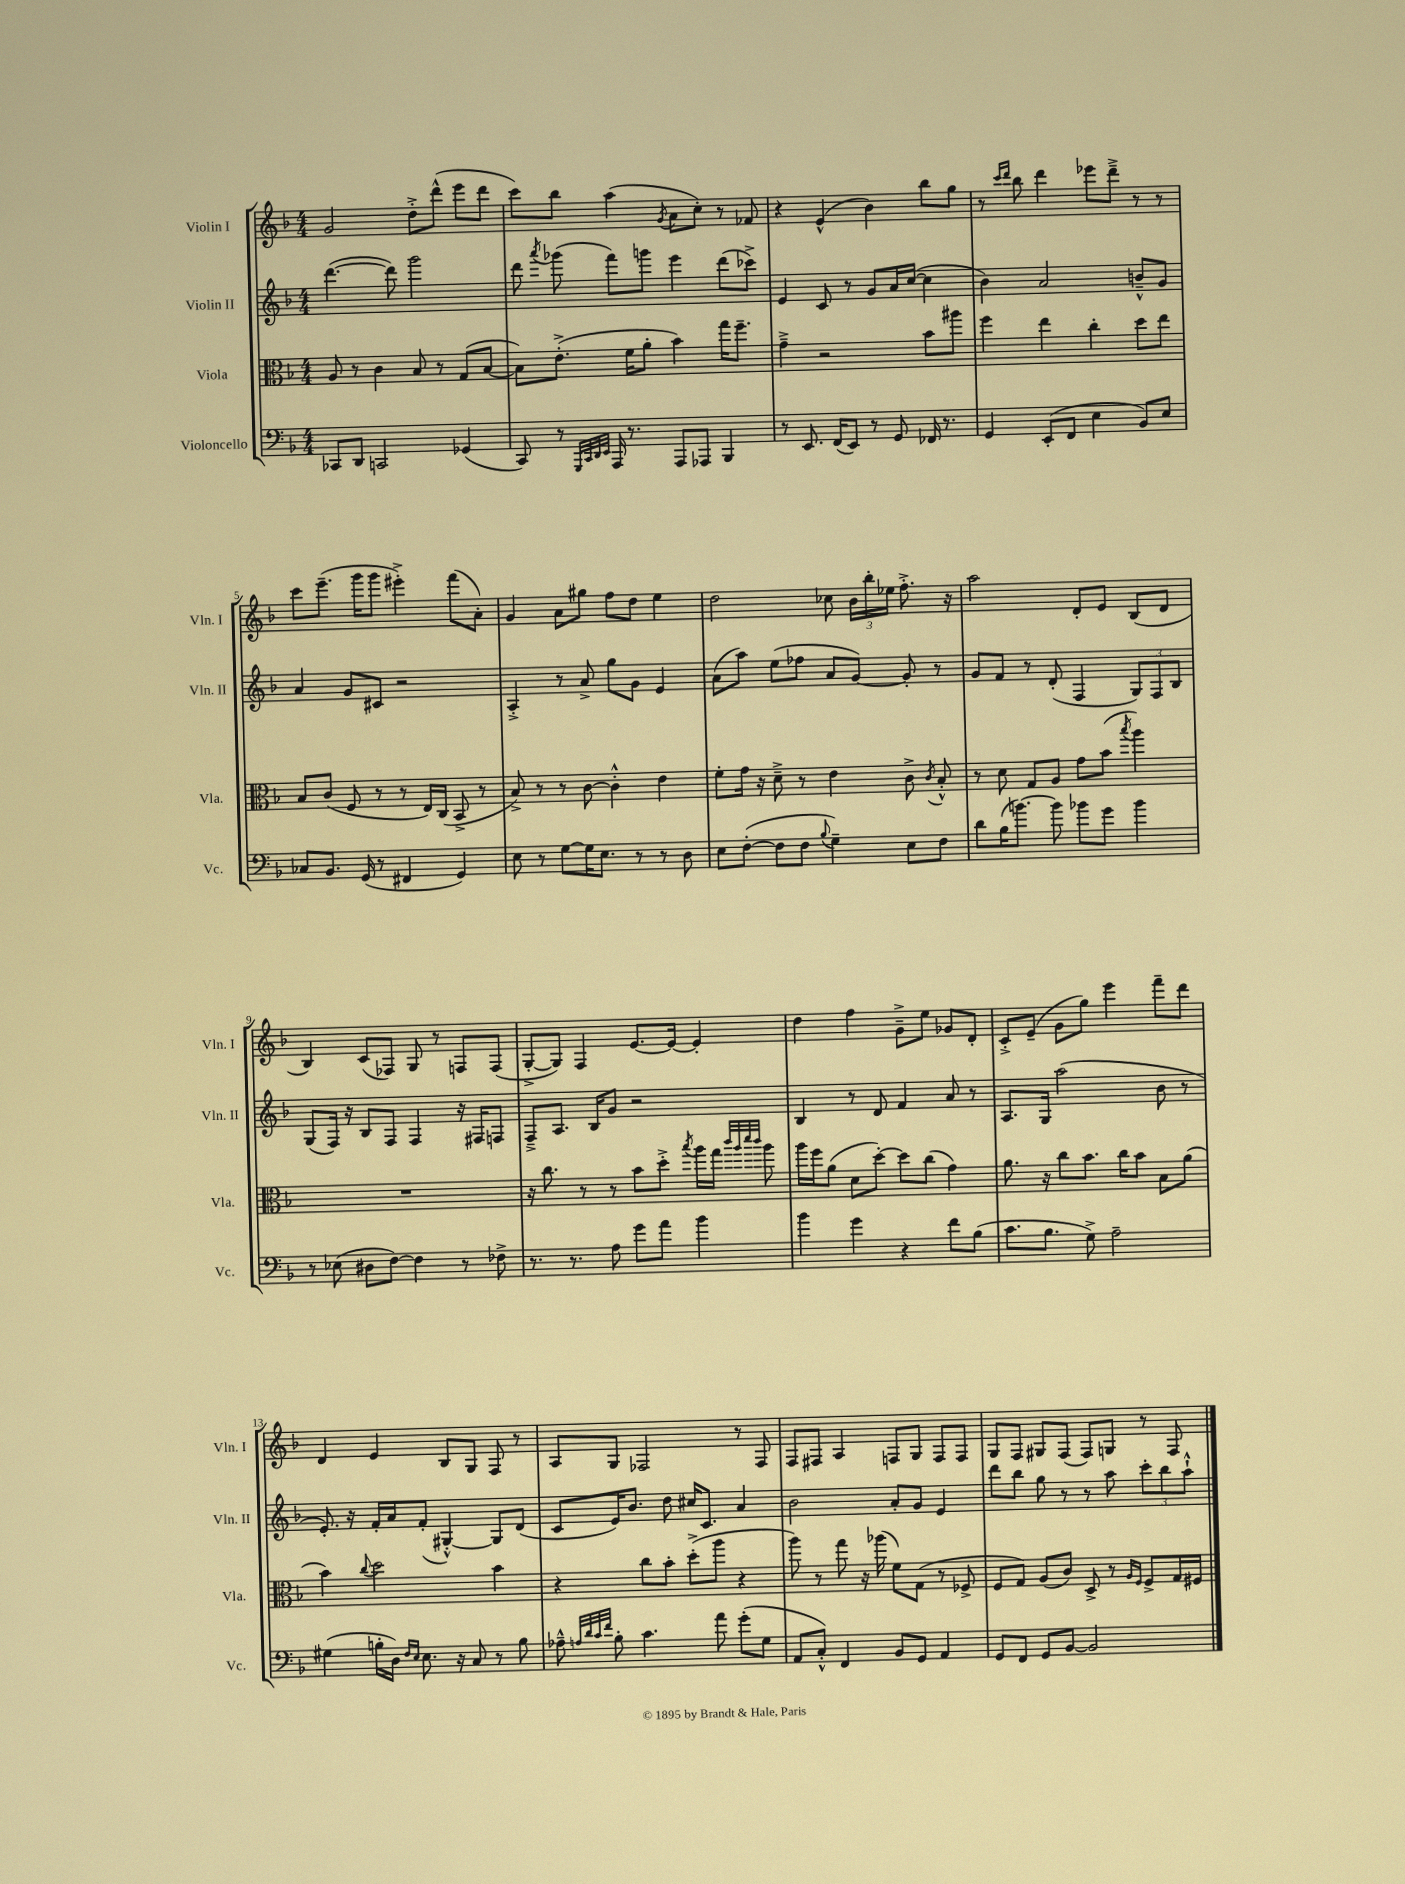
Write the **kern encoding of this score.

**kern	**kern	**kern	**kern
*part4	*part3	*part2	*part1
*staff4	*staff3	*staff2	*staff1
*I"Violoncello	*I"Viola	*I"Violin II	*I"Violin I
*I'Vc.	*I'Vla.	*I'Vln. II	*I'Vln. I
*clefF4	*clefC3	*clefG2	*clefG2
*k[b-]	*k[b-]	*k[b-]	*k[b-]
*M4/4	*M4/4	*M4/4	*M4/4
=1	=1	=1	=1
8CC-X/L	8A/	([4.ddd\	2g/
8DD/J	8r	.	.
2CCn/	4c\	.	.
.	.	8ddd\])	.
.	8B-/	2ggg\	8dd'^\L
.	8r	.	(8ddd^^\J
(4GG-X/	(8G/L	.	8eee\L
.	[8B-/J	.	8ddd\J
=2	=2	=2	=2
8CC/)	8B-\L])	8ddd\	8ccc\L)
.	.	8qaaa/	.
8r	(8.e'^\J	(8ggg-X\	8bb-\J
32qqGGG/LLL	.	.	.
32qqCC/	.	.	.
32qqDD/	.	.	.
32qqEE/JJJ	.	.	.
16AAA/	.	8fff\L)	(4aa\
8.r	16f\KL	.	.
.	8a'\J	8gggn\J	.
.	.	.	8qg/
8AAA/L	4b-\)	4eee\	8a\L
8AAA-X/J	.	.	8cc'\J)
4BBB-/	16gg\KL	(8ddd\L	8r
.	8.ff~\J	.	.
.	.	8ccc-X^\J)	8f-X/
=3	=3	=3	=3
8r	4g~^\	4e/	4r
8.EE/	.	.	.
.	2r	8c/	(4e^^/
(16FF/KL	.	.	.
8EE/J)	.	8r	.
8r	.	8g/L	4b-\)
8GG/	.	16a/L	.
.	.	([16cc/JJ	.
16FF-X/	8b-\L	4cc\]	8bb-\L
8.r	.	.	.
.	8aa#X\J	.	8gg\J
=4	=4	=4	=4
4GG/	4ff\	4b-\)	8r
.	.	.	16qqccc/LL
.	.	.	16qqddd/JJ
.	.	.	8bb-\
(8EE'/L	4ee\	2a/	4ddd\
8FF/J	.	.	.
4E\	4cc'\	.	8eee-X\L
.	.	.	8ddd~^\J
8BB-/L)	8dd\L	8bn~^^/L	8r
8E/J	8ee\J	8g/J	8r
!!LO:LB:g=z
=5	=5	=5	=5
8C-X/L	8B-/L	4a/	8ccc\L
8.BB-/J	(8c/J	.	(8.eee~\J
.	8F/	8g/L	.
(16GG/	.	.	16ggg\KL
8r	8r	8c#X/J	8ggg\J
4FF#X/	8r	2r	4eee#X'^\)
.	16E/LL)	.	.
.	(16C/JJ	.	.
4GG/)	8BB-^/	.	(8fff\L
.	8r	.	8a'\J)
=6	=6	=6	=6
8E\	8B-^/)	4A'^/	4g/
8r	8r	.	.
[8G\L	8r	8r	8a\L
16G\K]	[8c\	8a^/	8gg#X\J
8.E\J	.	.	.
.	4c'^^\]	8gg\L	8ff\L
8r	.	8g\J	8dd\J
8r	4e\	4e/	4ee\
8D\	.	.	.
=7	=7	=7	=7
8E\L	8f'\L	(8a\L	2dd\
([8F'\J	16g\Jk	8aa\J)	.
.	16r	.	.
8F\L]	8d~^\	(8ee\L	.
8F\J	8r	8ff-X\J	.
8qqB-/	.	.	.
4G~\)	4e\	8a/L	8cc-X\
.	.	[8g/J)	24b-\LL
.	.	.	24bb-'\
.	.	.	24ee-X\JJ
8E\L	8c^\	8g'/]	8.ff'^\
.	8qc/	.	.
8F\J	8B-'^^/	8r	.
.	.	.	16r
=8	=8	=8	=8
8d\L	8r	8g/L	2aa\
(16B-\K	8d\	8f/J	.
[8.bn\J)	.	.	.
.	8G/L	8r	.
8b\]	8A/J	(8d'/	.
8b-X\L	8g\L	4F/	8d'/L
8g\J	(8b-\J	.	8e/J
.	8qbb-/	.	.
4b-\	4aa\)	12G/L)	(8B-/L
.	.	12F/	.
.	.	.	8d/J
.	.	12B-/J	.
!!LO:LB:g=z
=9	=9	=9	=9
8r	1r	(8G/L	4B-/)
(8E-X\	.	16F/Jk)	.
.	.	16r	.
8D#X\L	.	8B-/L	(8c/L
[8F\J)	.	8F/J	8F-X/J)
4F\]	.	4F/	8G/
.	.	.	8r
8r	.	16r	8Fn/L
.	.	16F#X/KL	.
8F-X^\	.	8Fn/J	(8F/J
=10	=10	=10	=10
8.r	16r	8F~^/L	[8G'^/L
.	8.cc\	.	.
.	.	8.A/J	8G/J])
8.r	.	.	.
.	8r	.	4F/
.	.	16B-/KL	.
8A\	8r	8g/J	.
8g\L	8b-\L	2r	[8.e/L
8a\J	8dd'^\J	.	.
.	.	.	16e/Jk_
.	8qbb-/	.	.
4b-\	16aa\LL	.	4e'/]
.	16gg\JJ	.	.
.	32qqccc/LLL	.	.
.	32qqaa/	.	.
.	32qqddd/	.	.
.	32qqccc/JJJ	.	.
.	8aa\	.	.
=11	=11	=11	=11
4b-\	16aa\LL	4B-/	4dd\
.	16ff\J	.	.
.	(8a\J	.	.
4g\	8d\L	8r	4ff\
.	[8dd'\J)	8d/	.
4r	8dd\L]	4f/	8g~^\L
.	(8cc\J	.	8ee\J
8f\L	4g\)	8a/	8g-X/L
(8B-\J	.	8r	8d'/J
=12	=12	=12	=12
8.c\L	8.a\	8.A/L	8c'^/L
.	.	.	(8e~/J
8.B-\J	16r	16G/Jk	.
.	8cc\L	(2aa\	8g\L
8G^\)	8.b-\J	.	8gg\J)
2A~\	.	.	4eee\
.	16cc\KL	.	.
.	8b-\J	.	.
.	8B-\L	8b-\	8fff~\L
.	(8a\J	8r	8ddd\J
!!LO:LB:g=z
=13	=13	=13	=13
(4G#X\	4b-\)	8.e'/)	4d/
.	.	16r	.
.	8qqcc/	.	.
16Bn'\LL	2dd\	16f'/LL	4e/
16D\JJ)	.	16a/J	.
16qqF/LL	.	.	.
16qqE/JJ	.	.	.
8.E\	.	(8f'/J	.
.	.	[4G#X'^^/)	8B-/L
16r	.	.	.
8C/	.	.	8G/J
8r	4b-\	8G#/L]	8F/
8B\	.	(8d/J	8r
=14	=14	=14	=14
8A-X~^^\	4r	8c/L	8A/L
32qqAn/LLL	.	.	.
32qqd/	.	.	.
32qqc/	.	.	.
32qqf/JJJ	.	.	.
8B-'\	.	16e/K)	8G/J
.	.	8.b-/J	.
4.c\	8cc\L	.	2F-X/
.	8b-'\J	8dd\	.
.	(8dd'^\L	16cc#X/KL	.
.	.	8.c/J	.
8a\	8aa\J	.	.
(8g'\L	4r	4a/	8r
8G\J	.	.	8F-/
=15	=15	=15	=15
8AA/L	8aa\)	2b-\	8F/L
8C'^^/J)	8r	.	8F#X/J
4FF/	8gg\	.	4A/
.	16r	.	.
.	(16aa-X\	.	.
8BB-/L	8f\L)	8a'/L	8Fn/L
8GG/J	(8G\J	8g/J	8G/J
4AA/	8r	4e/	8F/L
.	8F-X^/	.	8F/J
=16	=16	=16	=16
8GG/L	8F/L	8ddd\L	8G/L
8FF/J	8G/J)	8bb-\J	8F/J
8GG/L	(8A/L	8gg\	8G#X/L
[8BB-/J	8c/J)	8r	(8F/J
2BB-/]	8D^/	8r	8F/L)
.	8r	8aa\	8Gn/J
.	16qqA/LL	.	.
.	16qqF/JJ	.	.
.	8F^/L	12ccc'\L	8r
.	.	12bb-\	.
.	16G/L	.	8F/
.	.	12aa`^^\J	.
.	16F#X/JJ	.	.
==	==	==	==
*-	*-	*-	*-
